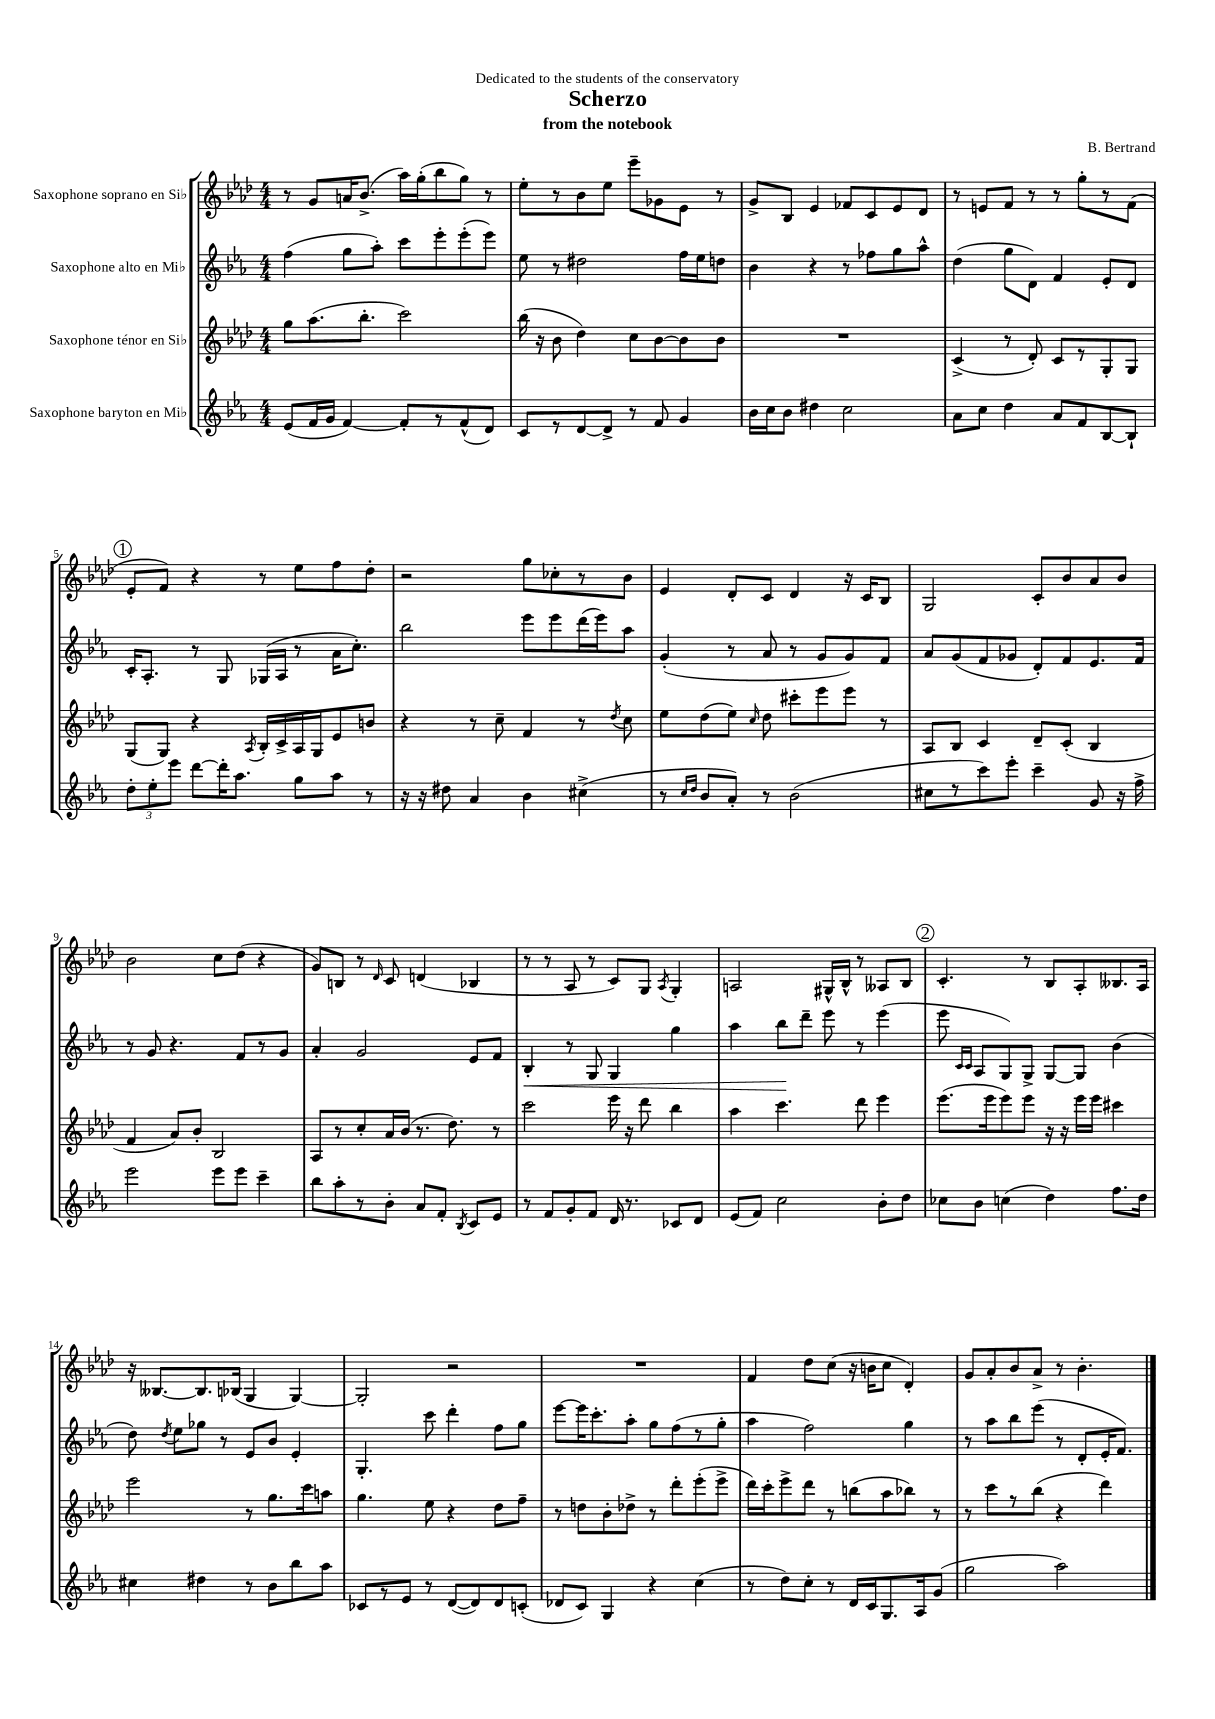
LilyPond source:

\header { title = "Scherzo" composer = "B. Bertrand" subtitle = "from the notebook" dedication = "Dedicated to the students of the conservatory" }
<<
\new StaffGroup <<
\new Staff = "s0" \with { instrumentName = "Saxophone soprano en Sib" } {
    \clef treble \key aes \major \numericTimeSignature \time 4/4
    \autoBeamOff r8 g'8[ a'16 bes'8.]->( aes''16[) g''16-.( bes''8 g''8]) r8 |
    ees''8[-. r8 bes'8 ees''8] ees'''8[-- ges'8 ees'8] r8 |
    g'8[-> bes8] ees'4 fes'8[ c'8 ees'8 des'8] |
    r8 e'8[ f'8] r8 r8 g''8[-. r8 f'8]( |
    \mark \markup { \circle "1" } ees'8[-. f'8]) r4 r8 ees''8[ f''8 des''8]-. |
    r2 g''8[ ces''8-. r8 bes'8] |
    ees'4 des'8[-. c'8] des'4 r16 c'16[ bes8] |
    g2 c'8[-. bes'8 aes'8 bes'8] |
    bes'2 c''8[ des''8]( r4 |
    g'8[) b8] r8 \grace { des'16 } c'8 d'4( bes4 |
    r8 r8 aes8 r8 c'8[) g8] \acciaccatura { aes8 } g4-. |
    a2 gis16[-^ bes16]-^ r8 aeses8[ bes8] |
    \mark \markup { \circle "2" } c'4.-. r8 bes8[ aes8-. beses8. aes16] |
    r16 beses8.[~ beses8. bes16]( g4 g4~) |
    g2-. r2 |
    R1 |
    f'4 des''8[ c''8]( r16 b'16[ c''8] des'4-.) |
    g'8[ aes'8-. bes'8 aes'8]-> r8 bes'4.-. \bar "|." |
}
\new Staff = "s1" \with { instrumentName = "Saxophone alto en Mib" } {
    \clef treble \key ees \major \numericTimeSignature \time 4/4
    \autoBeamOff f''4( g''8[ aes''8]-.) c'''8[ ees'''8-. ees'''8-.( ees'''8]) |
    ees''8 r8 dis''2 f''16[ ees''16 d''8] |
    bes'4 r4 r8 fes''8[ g''8 aes''8]-^ |
    d''4( g''8[ d'8]) f'4 ees'8[-. d'8] |
    \mark \markup { \circle "1" } c'16[-. aes8.]-. r8 g8 ges16[( aes16] r8 aes'16[ c''8.]-.) |
    bes''2 ees'''8[ ees'''8 d'''16( ees'''16) aes''8] |
    g'4-.( r8 aes'8 r8 g'8[ g'8) f'8] |
    aes'8[ g'8( f'8 ges'8] d'8[-.) f'8 ees'8. f'16] |
    r8 g'8 r4. f'8[ r8 g'8] |
    aes'4-. g'2 ees'8[ f'8] |
    bes4-.\< r8 g8 g4 g''4 |
    aes''4 bes''8[\! d'''8]-- ees'''8 r8 ees'''4( |
    \mark \markup { \circle "2" } ees'''8 \grace { c'16[ c'16] } aes8[ g8) g8]-> g8[~ g8] bes'4( |
    d''8) \acciaccatura { d''8 } ees''8[ ges''8] r8 ees'8[ bes'8] ees'4-. |
    g4.-. c'''8 d'''4-. f''8[ g''8] |
    ees'''8[~ ees'''16 c'''8.-. aes''8]-. g''8[ f''8( r8 g''8]-. |
    aes''4 f''2) g''4 |
    r8 aes''8[ bes''8 ees'''8]( r8 d'8[-. ees'16-. f'8.]) \bar "|." |
}
\new Staff = "s2" \with { instrumentName = "Saxophone ténor en Sib" } {
    \clef treble \key aes \major \numericTimeSignature \time 4/4
    \autoBeamOff g''8[ aes''8.( bes''8.]-. c'''2) |
    bes''16( r16 bes'8 des''4) c''8[ bes'8~ bes'8 bes'8] |
    R1 |
    c'4->( r8 des'8-.) c'8[ r8 g8-. g8] |
    \mark \markup { \circle "1" } g8[( g8]) r4 \acciaccatura { aes8 } bes16[-. c'16-> aes16 g16 ees'8 b'8] |
    r4 r8 c''8-- f'4 r8 \acciaccatura { des''8 } c''8 |
    ees''8[ des''8( ees''8]) \grace { c''16 } des''8 cis'''8[-. ees'''8 ees'''8] r8 |
    aes8[ bes8] c'4 des'8[-- c'8]-.( bes4 |
    f'4 aes'8[) bes'8]-. bes2 |
    aes8[ r8 c''8-. aes'16 bes'16]( r8. des''8.) r8 |
    c'''2 ees'''16 r16 des'''8 bes''4 |
    aes''4 c'''4. des'''8 ees'''4 |
    \mark \markup { \circle "2" } ees'''8.[( ees'''16 ees'''8) ees'''8] r16 r16 ees'''16[ ees'''16] cis'''4 |
    ees'''2 r8 g''8.[ c'''16 a''8] |
    g''4. ees''8 r4 des''8[ f''8]-- |
    r8 d''8[ bes'8-. des''8]-> r8 des'''8[-. ees'''8-.( ees'''8]-> |
    des'''16[) c'''16-. ees'''8-> des'''8] r8 b''8[( aes''8 bes''8]) r8 |
    r8 c'''8[ r8 bes''8]( r4 des'''4) \bar "|." |
}
\new Staff = "s3" \with { instrumentName = "Saxophone baryton en Mib" } {
    \clef treble \key ees \major \numericTimeSignature \time 4/4
    \autoBeamOff ees'8[( f'16 g'16] f'4~) f'8[-. r8 f'8-^( d'8]) |
    c'8[ r8 d'8~ d'8]-> r8 f'8 g'4 |
    bes'16[ c''16 bes'8] dis''4 c''2 |
    aes'8[ c''8] d''4 aes'8[ f'8 bes8~ bes8]-! |
    \mark \markup { \circle "1" } \tuplet 3/2 { d''8[-. ees''8-. ees'''8] } d'''8[~ d'''16-. aes''8.] g''8[ aes''8] r8 |
    r16 r16 dis''8 aes'4 bes'4 cis''4->( |
    r8 \grace { c''16[ d''16] } bes'8[ aes'8]-.) r8 bes'2( |
    cis''8[ r8 c'''8) ees'''8]-. c'''4-- g'8 r16 f''16-> |
    ees'''2 ees'''8[ ees'''8] c'''4-- |
    bes''8[ aes''8-. r8 bes'8]-. aes'8[ f'8]-. \acciaccatura { bes8 } c'8[ ees'8] |
    r8 f'8[ g'8-. f'8] d'16 r8. ces'8[ d'8] |
    ees'8[( f'8]) c''2 bes'8[-. d''8] |
    \mark \markup { \circle "2" } ces''8[ bes'8] c''4( d''4) f''8.[ d''16] |
    cis''4 dis''4 r8 bes'8[ bes''8 aes''8] |
    ces'8[ r8 ees'8] r8 d'8[~( d'8) d'8 c'8]-.( |
    des'8[ c'8]) g4 r4 c''4( |
    r8 d''8[) c''8]-. r8 d'16[ c'16 g8. aes16 g'8]( |
    g''2 aes''2) \bar "|." |
}
>>
>>
